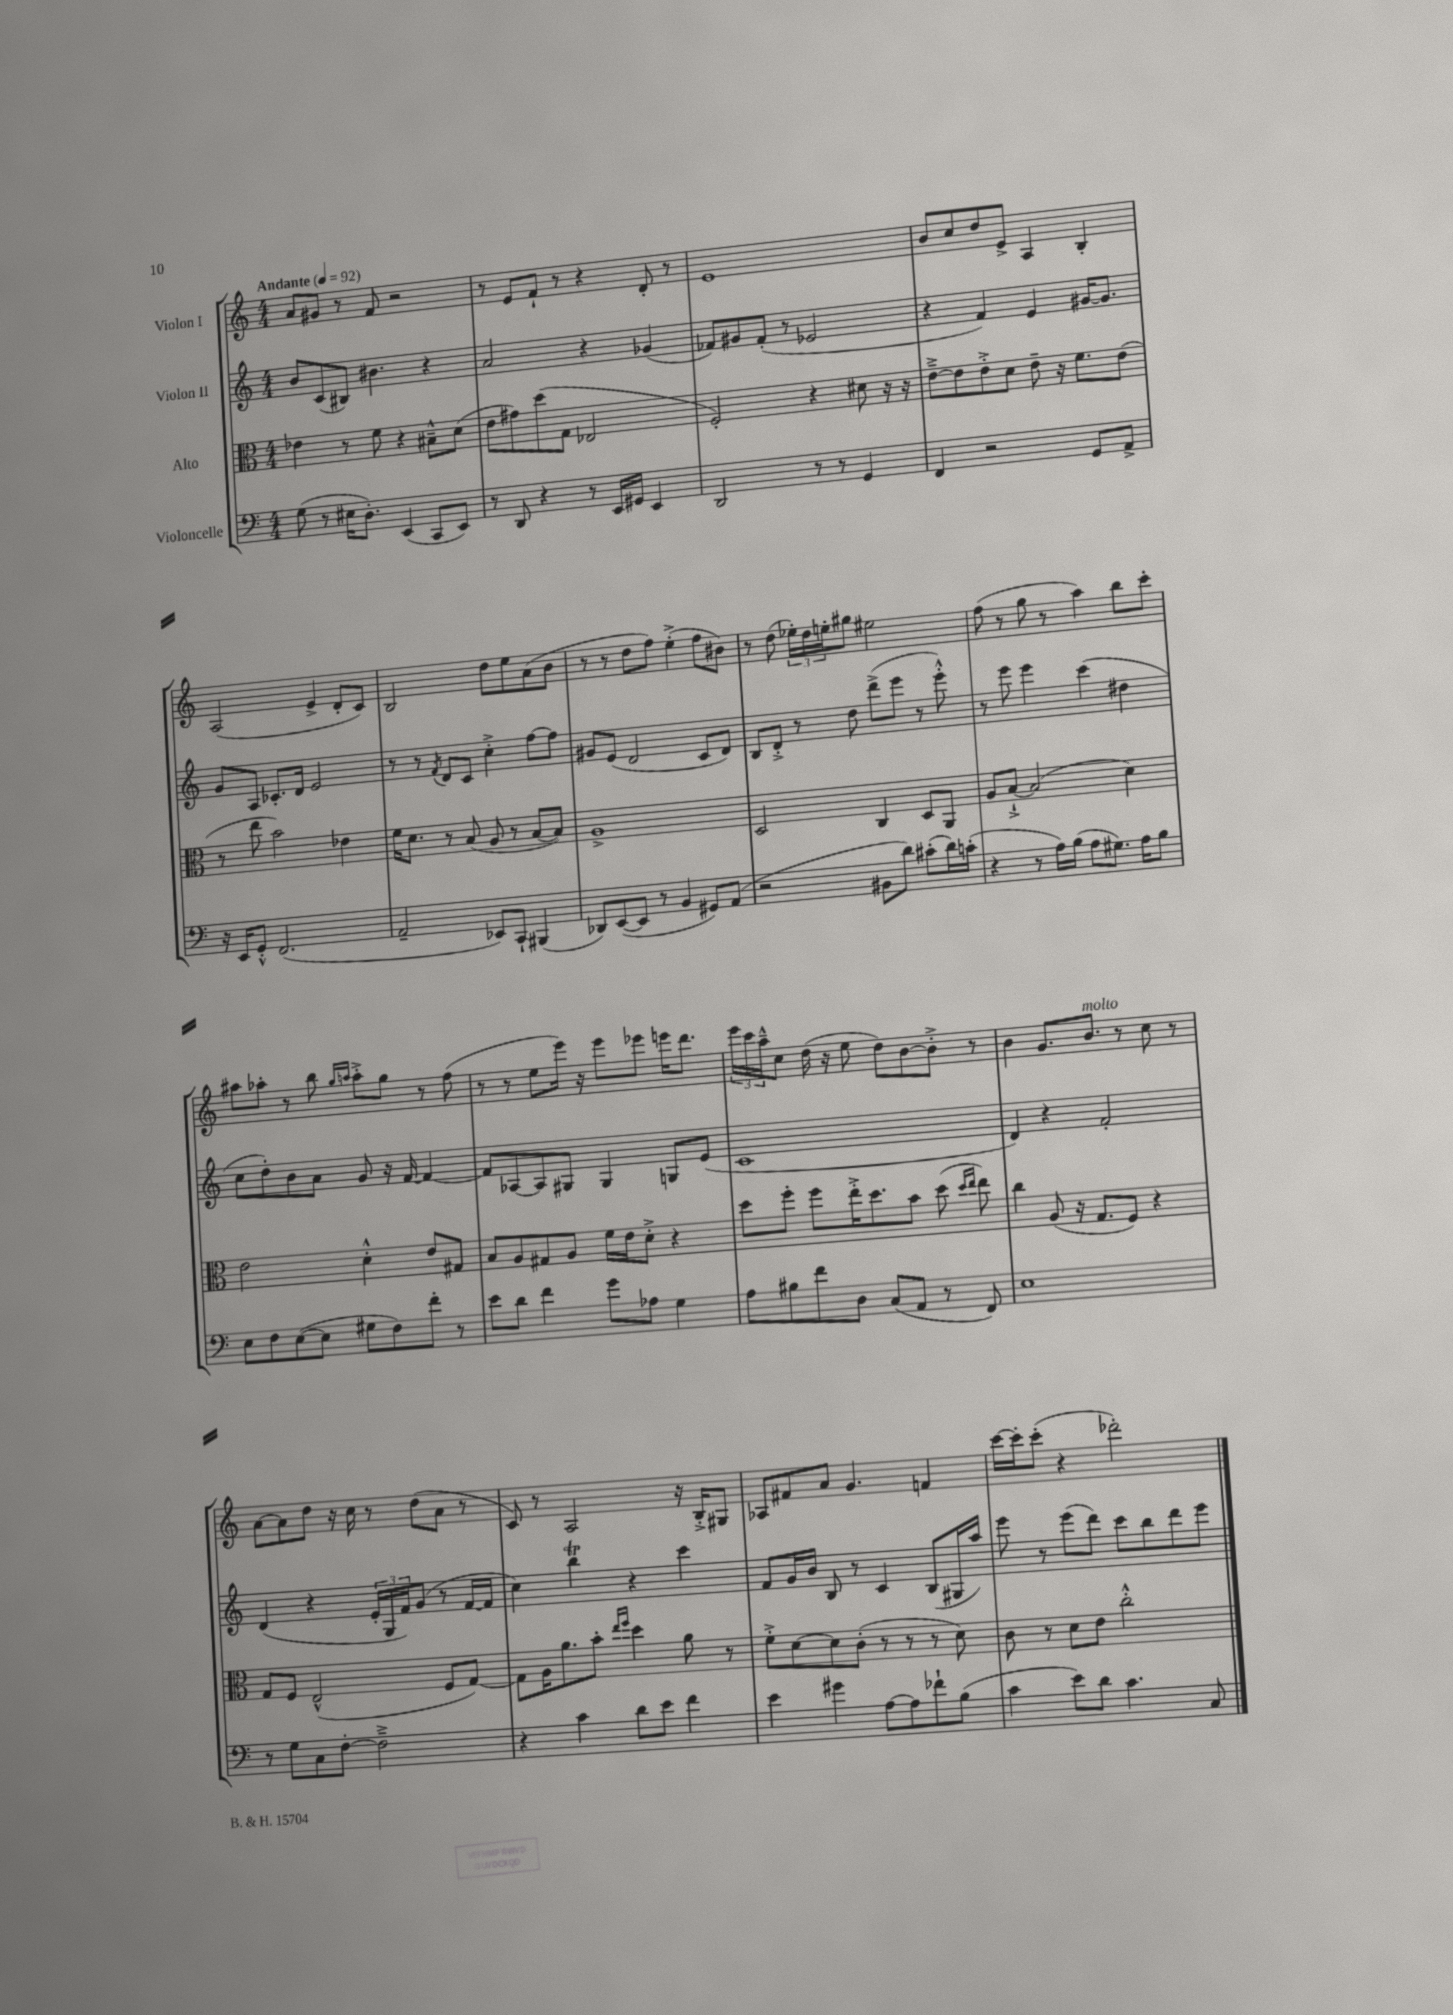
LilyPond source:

<<
\new StaffGroup <<
\new Staff = "s0" \with { instrumentName = "Violon I" } {
    \clef treble \key c \major \numericTimeSignature \time 4/4 \tempo "Andante" 4 = 92
    a'8 gis'8 r8 f'8 r2 |
    r8 e'8 f'8-! r8 r4 d'8-. r8 |
    e'1 |
    b'8 c''8 d''8 e'8-> a4 b4-. |
    a2( e'4-> d'8-. c'8) |
    b2 d''8 e''8 a'8( b'8 |
    r8 r8 d''8 f''8) e''4-.->( f''8 bis'8) |
    r8 d''8( \tuplet 3/2 { ees''16-.) d''16 e''16-. } gis''8 eis''2 |
    f''8( r8 g''8 r8 a''4) b''8 c'''8-. |
    ais''8 aes''8-. r8 b''8 \grace { g''16 a''16 } a''8-.-> g''8 r8 f''8( |
    r8 r8 e''8 e'''16) r16 e'''8 ees'''8 e'''16 d'''8. |
    \tuplet 3/2 { e'''16 c'''16 a''16---^ } c''8 d''16( r16 e''8 d''8) b'8~ b'8-.-> r8 |
    b'4 g'8. b'8.^\markup { \italic "molto" } r8 c''8 r8 |
    a'8~ a'8 d''8 r16 c''16 r8 d''8( a'8 r8 |
    c'8) r8 a2 r16 b16-.-> gis8 |
    aes8 fis'8 a'8 g'4. f'4 |
    c'''16~ c'''16-. c'''8-.( r4 des'''2-.) \bar "|." |
}
\new Staff = "s1" \with { instrumentName = "Violon II" } {
    \clef treble \key c \major \numericTimeSignature \time 4/4
    b'8 c'8( bis8) bis'4. r4 |
    a'2 r4 ges'4( |
    fes'8) gis'8 fes'8-.( r8 ees'2 |
    r4 f'4) e'4 gis'16~ gis'8. |
    g'8 a8 ces'8.-. d'16 e'2 |
    r8 r8 \acciaccatura { f'8 } d'8 c'8 c''4-.-> f''8~ f''8 |
    gis'8 e'8( d'2 c'8 d'8) |
    b8 d'8-.-> r8 d''8 d'''8->( e'''8 r8 e'''8-.-^) |
    r8 e'''8 e'''4 c'''4( dis''4 |
    c''8 d''8-.) b'8 a'8 g'8 r16 f'16~ f'4~ |
    f'8 aes8~ aes8 gis8 gis4 g8 e'8( |
    c'1 |
    d'4) r4 f'2-. |
    d'4( r4 \tuplet 3/2 { e'16-. g16 f'16) } g'8( r8 f'16~ f'16 |
    c''4) b''4\trill r4 c'''4 |
    f'8 g'16 b'16 b8 r8 c'4 b8( gis16 a''16) |
    e'''8 r8 e'''8( d'''8) c'''8 b''8 d'''8 e'''8 \bar "|." |
}
\new Staff = "s2" \with { instrumentName = "Alto" } {
    \clef alto \key c \major \numericTimeSignature \time 4/4
    ees'4 r8 f'8 r4 bis8---^ d'8( |
    e'8 gis'8) d''8( g8 ees2 |
    f2-.) r4 dis'8 r16 r16 |
    e'8~---> e'8 e'8-.-> d'8 e'8-- r16 f'8. e'8( |
    r8 e''8 b'2) ees'4 |
    f'16 d'8. r8 b8( a8 r8 b8~ b8) |
    a1-> |
    d2 c4 d8 a,8 |
    a8 b8~-!-> b2( d'4) |
    e'2 d'4-.-^ e'8 gis8 |
    b8 a8 gis8 a8 f'16 e'16 d'8-.-> r4 |
    d''8 f''8-. f''8 e''16-.-> d''8. b'8 d''8( \grace { d''16 e''16 } e''8) |
    c''4 a8( r16 g8. f8) r4 |
    g8 f8 e2-^( f8 g8~) |
    g8 a16 a'8. b'8-. \grace { e''16 f''16 } d''4 a'8 r8 |
    f'8-.-> d'8~ d'8 c'8-.( r8 r8 r8 d'8) |
    c'8 r8 d'8 e'8 c''2-.-^ \bar "|." |
}
\new Staff = "s3" \with { instrumentName = "Violoncelle" } {
    \clef bass \key c \major \numericTimeSignature \time 4/4
    g8( r8 eis16 d8.-.) e,4( c,8 e,8) |
    r8 d,8 r4 r8 e,16 gis,16 e,4 |
    d,2 r8 r8 g,4 |
    f,4 r2 g,8 a,8-> |
    r16 e,16 g,8-.-^ f,2.( |
    a,2-- ees,8) c,8-! bis,,4( |
    des,8) e,8~( e,8 r8 b,4 gis,8) a,8( |
    r2 bis,8 d'8) cis'8-.( d'16) c'16-.( |
    r4 r8 a16) b16( a8 gis8.) a16 b8 |
    e8 f8 e8~( e8 gis8 f8) f'8-. r8 |
    e'8 d'8 f'4 g'8 aes8 g4 |
    a8 bis8 f'8 d8 c8( a,8 r8 f,8) |
    e1 |
    r8 g8 c8 f8~-. f2---> |
    r4 c'4 d'8 e'8 f'4 |
    e'4 gis'4 a8~ a8 fes'8-! b8( |
    c'4 e'8) d'8 c'4. c8 \bar "|." |
}
>>
>>
\layout { \context { \Score \remove "Bar_number_engraver" } }
